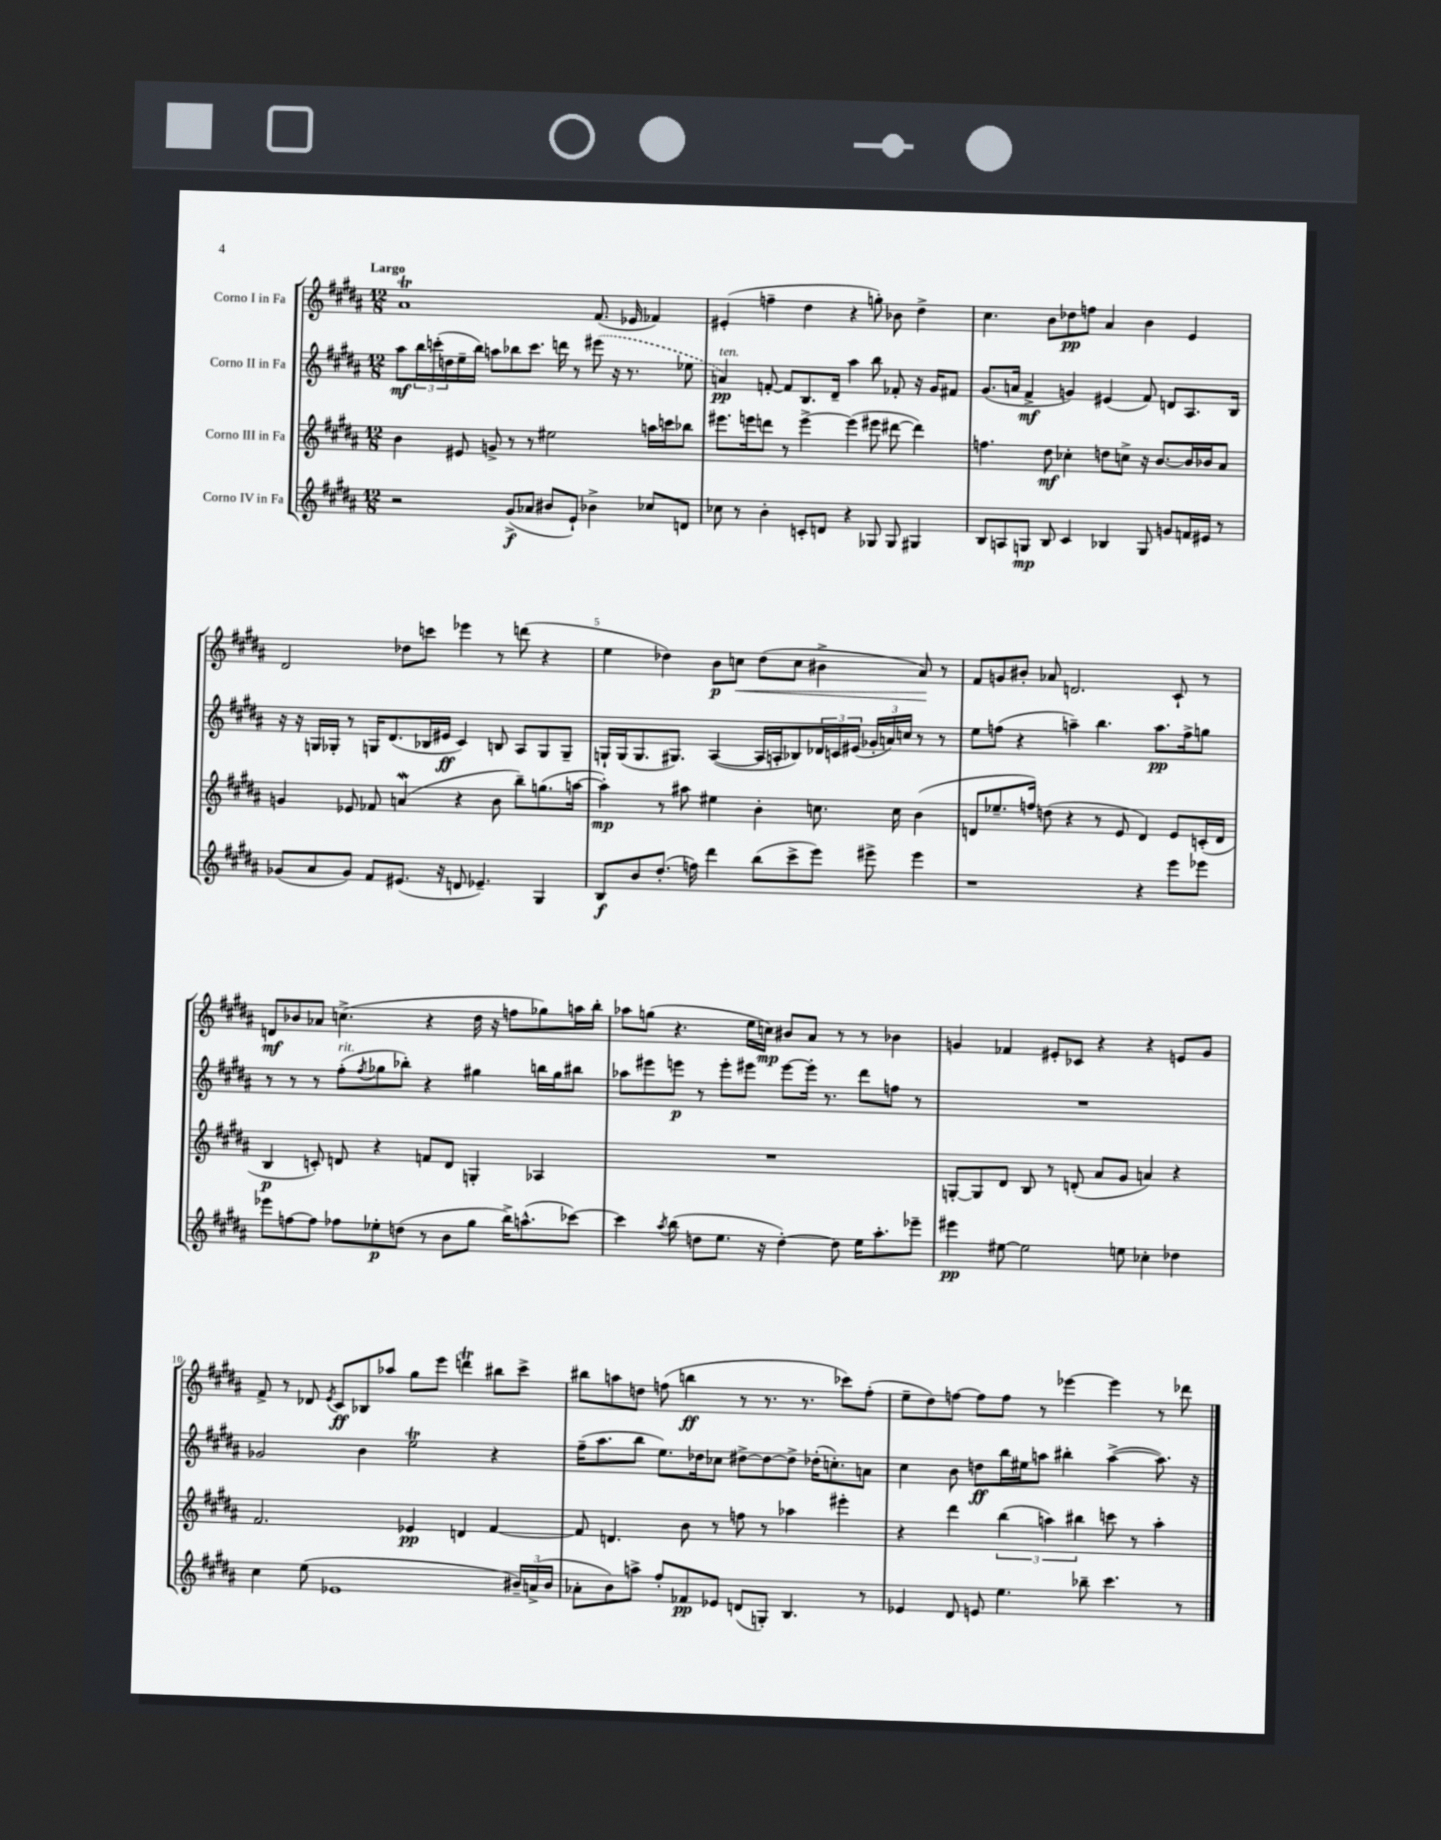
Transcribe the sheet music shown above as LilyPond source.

<<
\new StaffGroup <<
\new Staff = "s0" \with { instrumentName = "Corno I in Fa" } {
    \clef treble \key b \major \numericTimeSignature \time 12/8 \tempo "Largo"
    ais'1\trill fis'8.( ees'16 fes'4) |
    eis'4-.( f''4-- dis''4 r4 g''8-.) bes'8 dis''4-> |
    cis''4. b'8 des''8\pp f''8 ais'4 b'4 e'4 |
    dis'2 des''8 c'''8 ees'''4 r8 d'''8( r4 |
    e''4 des''4) b'8\p c''8\< des''8( c''8 bis'4-> ais'8\!) r8 |
    fis'8 g'8 bis'8-. aes'8 d'2. cis'8-! r8 |
    d'8\mf bes'8 aes'8 c''4.->( r4 dis''16 r16 f''8 ges''8) a''16 b''16-. |
    aes''8 g''8( r4. e''16 c''16\mp) bis'8 ais'8 r8 r8 bes'4 |
    g'4 fes'4 eis'8-. ces'8 r4 r4 e'8 g'8 |
    fis'8-> r8 des'8 \acciaccatura { e'8 } cis'8\ff bes8 aes''8 gis''8 e'''8 d'''4\trill bis''8 cis'''8-> |
    bis''8 a''8 d''8 f''8( b''4\ff r8 r8. r8. ces'''8) f''8-.( |
    e''8-- dis''8) f''8~ f''8 f''8 r8 ees'''4~ ees'''4 r8 des'''8 \bar "|." |
}
\new Staff = "s1" \with { instrumentName = "Corno II in Fa" } {
    \clef treble \key b \major \numericTimeSignature \time 12/8
    ais''8\mf \tuplet 3/2 { b''16 c'''16-.( d''16 } e''16-- b''16) a''8 bes''8 c'''8. d'''16 r8 \once \slurDashed eis'''8( r16 r8. ees''8 |
    a'4\pp^\markup { \italic "ten." }) f'8~-. f'8 b8. dis'16-- ais''4 b''8 fes'8-. r16 gis'16 fis'8 |
    gis'8.( a'16 fis'4->\mf g'4) eis'4( fis'8) d'8 ais8. b16 |
    r16 r16 g16 ges16-. r8 g16 dis'8.( bes16 eis'16\ff cis'4) b8 ais8 g8 g8-- |
    g16-! g16( g8. gis8.) ais4~( ais16 a16-. bes8) \tuplet 3/2 { des'16 c'16 eis'16( } \tuplet 3/2 { ges'16-. a'16) c''16 } r8 r8 |
    e''8 f''8( r4 a''4--) b''4. a''8.\pp f''16-> g''8 |
    r8 r8 r8 fis''8-.^\markup { \italic "rit." }( \acciaccatura { fis''8 } ges''8 bes''8-.) r4 gis''4 b''16 gis''16 bis''8 |
    aes''8 eis'''8 e'''8\p r8 e'''8-. eis'''8 eis'''8~ eis'''16-. r8. dis'''8 f''8 r8 |
    R1. |
    ges'2 b'4 e''2\trill r4 |
    fis''16--( ais''8. b''8 e''8.) des''16 ces''8 dis''8~-> dis''8~ dis''8-> des''16-.( c''8.-.) a'8 |
    cis''4 b'8 d''8\ff b''16 eis''16 a''8 bis''4-. a''4~->( a''8.) r16 \bar "|." |
}
\new Staff = "s2" \with { instrumentName = "Corno III in Fa" } {
    \clef treble \key b \major \numericTimeSignature \time 12/8
    b'4 eis'8 g'8-> r8 r8 eis''2 a''16 c'''16 bes''8 |
    eis'''8. e'''16 d'''8 r8 e'''4~-> e'''4( eis'''8 dis'''8~ dis'''4) |
    f''4. dis''8\mf ces''4-. d''8 c''8-> r16 b'8.~ b'16 bes'16 ais'8 |
    g'4 ees'8 fes'8 a'4\mordent( r4 b'8 b''8--) g''8.( a''16~ |
    a''4-.\mp) r8 ais''8 eis''4 b'4-. c''8. c''16 b'4( |
    d'8 ees''8.-- f''16) d''8( r4 r8 e'8 d'4) e'8 c'16-.( d'16 |
    b4\p c'8-.) d'8 r4 f'8 d'8 g4-. aes4 |
    R1. |
    g8~-. g8 dis'8 b8 r8 d'8-.( ais'8 gis'8 a'4) r4 |
    fis'2. ees'4\pp d'4 fis'4~ |
    fis'8 d'4. b'8 r8 f''8 r8 aes''4 eis'''4-. |
    r4 dis'''4 \tuplet 3/2 { b''4( a''4) bis''4 } c'''8 r8 a''4-. \bar "|." |
}
\new Staff = "s3" \with { instrumentName = "Corno IV in Fa" } {
    \clef treble \key b \major \numericTimeSignature \time 12/8
    r2 gis'8->\f( aes'8 bis'8 e'8-!) bes'4-> ces''8 d'8 |
    ces''8 r8 b'4-. c'8-. d'8 r4 ges8 ges8 gis4 |
    b8 a8 g8\mp b8 cis'4 bes4 g8 g'8 f'16 eis'16 r8 |
    ges'8( ais'8 ges'8) fis'8 eis'8.( r16 d'8 ees'4.--) gis4 |
    b8\f b'8 dis''8.-.( f''16) dis'''4 b''8( cis'''8-> e'''8) eis'''8-> eis'''4 |
    r1 r4 e'''8 ees'''8 |
    ees'''8 f''8~ f''8 fes''8 ees''8-.\p d''8( r8 b'8 gis''8 b''16->) a''8.-^( ces'''8~) |
    ces'''4 \acciaccatura { ais''8 } b''8( d''8 e''8. r16 d''4~-.) d''8 e''16 ais''8.-. ees'''8-- |
    eis'''4\pp eis''8~ eis''2 e''8 ces''4-. des''4 |
    cis''4 e''8( ees'1 \tuplet 3/2 { bis'16--) a'16->( bis'16 } |
    aes'8-. b'8) a''8-> fis''8-. fes'8\pp ees'8 d'8( g8-.) b4. r8 |
    ees'4 dis'8 e'8 e''4. bes''8-- cis'''4. r8 \bar "|." |
}
>>
>>
\layout { \context { \Score \override BarNumber.break-visibility = ##(#f #t #t) barNumberVisibility = #(every-nth-bar-number-visible 5) } }
